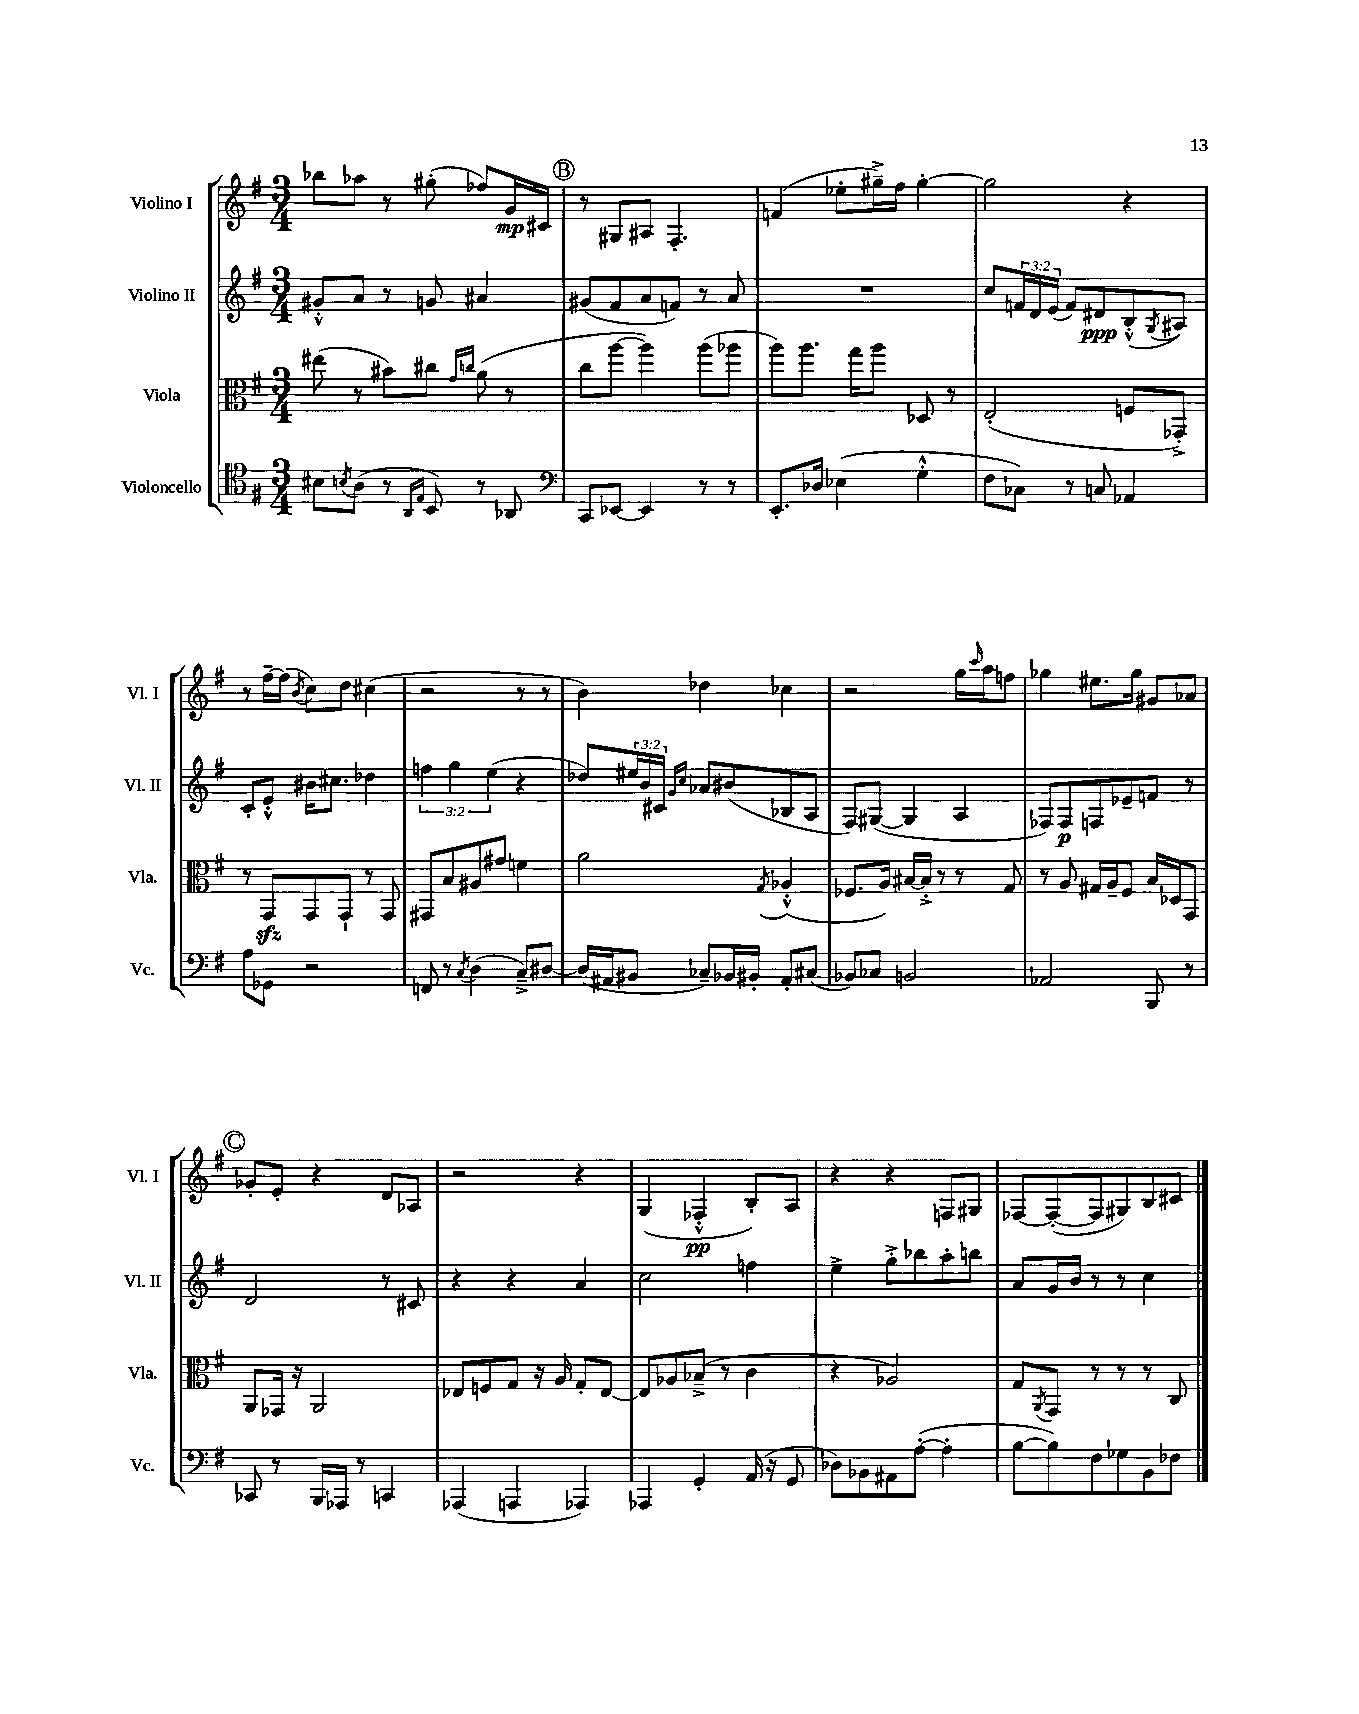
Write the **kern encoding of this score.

**kern	**kern	**kern	**kern
*staff4	*staff3	*staff2	*staff1
*clefC4	*clefC3	*clefG2	*clefG2
*k[f#]	*k[f#]	*k[f#]	*k[f#]
*M3/4	*M3/4	*M3/4	*M3/4
8B#	(8ee#	8g#'^^	8bb-
8qB	.	.	.
(8A	8r	8a	8aa-
8r	8b#)	8r	8r
16qqAA	.	.	.
16qqE	.	.	.
8BB)	8cc#	8g	(8gg#'
.	16qqg	.	.
.	16qqcc	.	.
8r	(8a	4a#	8ff-)
8AA-	8r	.	16g
.	.	.	16c#
=	=	=	=
*clefF4	*	*	*
8CC	8cc	(8g#	8r
[8EE-	[8aa	8f#	8G#
4EE-]	4aa])	8a	8A#
.	.	8f)	4.F#'
8r	(8aa	8r	.
8r	8aa-	8a	.
=	=	=	=
8.EE'	8aa)	2.r	(4f
.	8.aa	.	.
16D-	.	.	.
(4E-	.	.	8ee-'
.	16gg	.	.
.	8aa	.	16gg#~^)
.	.	.	16ff#
4G'^^	8D-	.	[4gg#'
.	8r	.	.
=	=	=	=
8F#	(2E'	8cc	2gg#]
8C-)	.	24f	.
.	.	24d	.
.	.	(24e	.
8r	.	8f)	.
8C	.	8d#	.
4AA-	8F	(8B'^^	4r
.	.	8qG	.
.	8GG-'^)	8A#)	.
=	=	=	=
8A	8r	8c'	8r
8GG-	8GG	8e'^^	[16ff#~
.	.	.	(16ff#]
.	.	.	8qb
2r	8GG	16b#	8cc)
.	.	8.cc#	.
.	8GG`	.	8dd
.	8r	4dd-	(4cc#
.	8GG	.	.
=	=	=	=
8FF	8GG#	6ff	2r
8r	8B	.	.
.	.	6gg	.
8qC	.	.	.
(4D	8A#	.	.
.	.	(6ee	.
.	8g#	.	.
8C~^)	4f	4r	8r
[8D#	.	.	8r
=	=	=	=
(16D#]	2a	8dd-)	4b)
16AA#	.	.	.
8BB#	.	24ee#	.
.	.	24b	.
.	.	24c#	.
.	.	16qqg	.
.	.	16qqcc	.
8C-~)	.	8a-	4dd-
16BB-	.	(8b#	.
16BB#'	.	.	.
.	8qG	.	.
8AA#'	(4A-'^^	8B-	4cc-
(8C#	.	8A	.
=	=	=	=
8BB-)	8.F-	8F#)	2r
8C-	.	([8G#	.
.	16A)	.	.
2BB	[16B#	4G#]	.
.	16B#'^]	.	.
.	8r	.	.
.	8r	4A	16gg
.	.	.	16qqccc
.	.	.	16aa
.	8G	.	8ff
=	=	=	=
2AA-	8r	8F-)	4gg-
.	8A	8F-	.
.	16G#	8F	8.ee#
.	16A~	.	.
.	8F#	8e-~	.
.	.	.	16gg-
8BBB	16B	8f	8g#
.	16D-	.	.
8r	8GG	8r	8a-
=	=	=	=
8CC-	8AA	2d	8g-'
8r	16GG-	.	8e'
.	16r	.	.
16BBB	2AA	.	4r
16AAA-	.	.	.
8r	.	.	.
4CC	.	8r	8d
.	.	8c#	8A-
=	=	=	=
(4AAA-	8E-	4r	2r
.	8F	.	.
4AAA	8G	4r	.
.	16r	.	.
.	16A	.	.
4AAA-)	8G'	4a	4r
.	[8E-	.	.
=	=	=	=
4AAA-	8E-]	2cc	(4G
.	8A-	.	.
4GG'	(8B-~^	.	4F-'^^
.	8r	.	.
(16AA	4c	4ff	8B')
16r	.	.	.
8GG	.	.	8A
=	=	=	=
8D-)	4r	4ee^	4r
8BB-	.	.	.
8AA#	2A-)	8gg'^	4r
([8A'	.	8bb-	.
4A']	.	8aa'	8F
.	.	8bb	8G#
=	=	=	=
[8B	8G	8a	[8F-
.	8qAA	.	.
8B])	8GG	16g	(8F-'_
.	.	16b	.
8F#	8r	8r	8F-]
8G-	8r	8r	8G#)
8BB	8r	4cc	8B
8F-	8C	.	8c#
==	==	==	==
*-	*-	*-	*-
